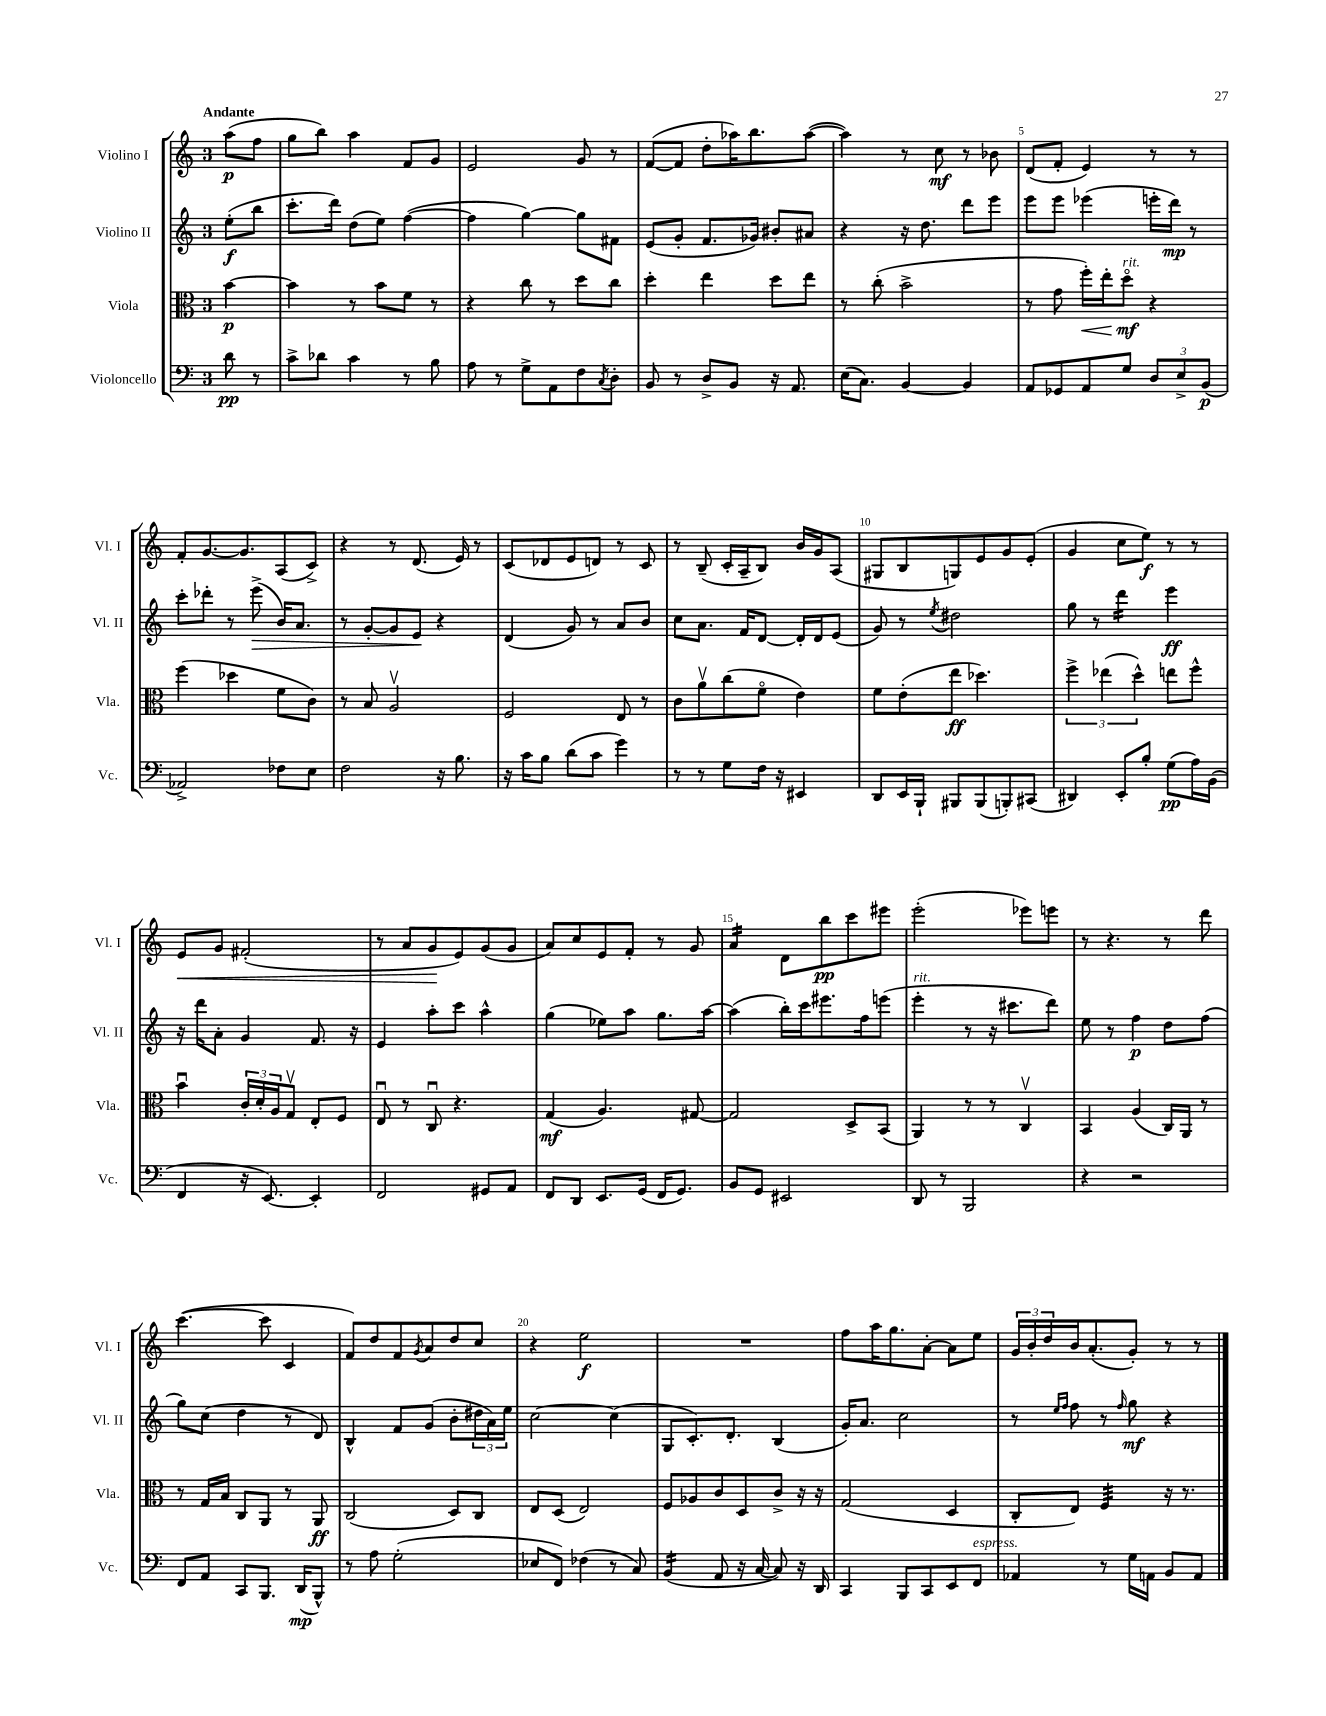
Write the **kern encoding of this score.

**kern	**kern	**kern	**kern
*staff4	*staff3	*staff2	*staff1
*clefF4	*clefC3	*clefG2	*clefG2
*k[]	*k[]	*k[]	*k[]
*M3/4	*M3/4	*M3/4	*M3/4
8d	[4b	(8ee'	(8aa
8r	.	8bb	8ff
=	=	=	=
8c^	4b]	8.ccc'	8gg
8d-	.	.	8bb)
.	.	16ddd)	.
4c	8r	(8dd	4aa
.	8b	8ee)	.
8r	8f	([4ff	8f
8B	8r	.	8g
=	=	=	=
8A	4r	4ff]	2e
8r	.	.	.
8G^	8cc	[4gg)	.
8AA	8r	.	.
8F	8dd	8gg]	8g
8qC	.	.	.
8D'	8cc	8f#	8r
=	=	=	=
8BB	4dd'	(8e	([8f
8r	.	8g'	8f]
8D^	4ee	8.f	8dd'
8BB	.	.	16aa-)
.	.	16g-)	8.bb
16r	8dd	8b#'	.
8.AA	.	.	.
.	8ee	8a#	([8aa-
=	=	=	=
(16E	8r	4r	4aa-])
8.C)	.	.	.
.	(8cc'	.	.
[4BB	2b^	16r	8r
.	.	8.dd	.
.	.	.	8cc
4BB]	.	8ddd	8r
.	.	8eee	8b-
=	=	=	=
8AA	8r	8eee	(8d
8GG-	8g	8eee	8f'
8AA	16ff')	(4eee-	4e)
.	16ee'	.	.
8G	8ddo	.	.
12D	4r	16eee'	8r
.	.	16ddd)	.
12E^	.	.	.
.	.	8r	8r
(12BB	.	.	.
=	=	=	=
2AA-^)	(4ff	8ccc'	8f'
.	.	8ddd-'	[8.g
.	4dd-	8r	.
.	.	.	8.g]
.	.	(8eee^	.
8F-	8f	16b)	(8A
.	.	8.a	.
8E	8c)	.	8c^)
=	=	=	=
2F	8r	8r	4r
.	8B	[8g'	.
.	2Av	8g]	8r
.	.	8e	(8.d
16r	.	4r	.
8.B	.	.	16e)
.	.	.	8r
=	=	=	=
16r	2F	(4d	(8c
16c	.	.	.
8B	.	.	8d-
(8d	.	8g)	8e
8c	.	8r	8d)
4g)	8E	8a	8r
.	8r	8b	8c
=	=	=	=
8r	8c	8cc	8r
8r	8av	8.a	(8B~
8G	(8cc	.	16c'
.	.	16f	16A~
16F	8fo	[8d	8B)
16r	.	.	.
4EE#	4e)	16d']	16b
.	.	16d	16g
.	.	(8e	(8A
=	=	=	=
8DD	8f	8g)	8G#
16EE	(8e'	8r	8B
16BBB`	.	.	.
.	.	8qee	.
8BBB#	8ee	2dd#	8G)
(8BBB#	4.dd-)	.	8e
8BBB')	.	.	8g
(8CC#	.	.	(8e'
=	=	=	=
4DD#)	6ff^	8gg	4g
.	.	8r	.
.	(6ee-	.	.
8EE'	.	4ddd	8cc
.	6dd^^)	.	.
8B'	.	.	8ee)
(8G	8ee	4eee	8r
16A)	8ff^^	.	8r
(16BB	.	.	.
=	=	=	=
4FF	4bu	16r	8e
.	.	16ddd	.
.	.	8a'	8g
16r	24c'	4g	(2f#'
.	24d'	.	.
[8.EE)	.	.	.
.	24A	.	.
.	8Gv	.	.
4EE']	8E'	8.f	.
.	8F	.	.
.	.	16r	.
=	=	=	=
2FF	8Eu	4e	8r
.	8r	.	8a
.	8Cu	8aa'	8g
.	4.r	8ccc	8e)
8GG#	.	4aa^^	(8g
8AA	.	.	8g
=	=	=	=
8FF	(4G	(4gg	8a)
8DD	.	.	8cc
8.EE	4.A)	8ee-)	8e
.	.	8aa	8f'
(16GG	.	.	.
16FF	.	8.gg	8r
8.GG)	.	.	.
.	[8G#	.	8g
.	.	[16aa	.
=	=	=	=
8BB	2G#]	(4aa]	4a
8GG	.	.	.
2EE#	.	16bb')	8d
.	.	16ccc	.
.	.	8.eee#	8bb
.	8D^	.	8ccc
.	.	16ff	.
.	(8BB	(8eee	8eee#
=	=	=	=
8DD	4AA)	4eee'	(2eee'
8r	.	.	.
2BBB	8r	8r	.
.	8r	16r	.
.	.	8.ccc#	.
.	4Cv	.	8eee-)
.	.	8ddd)	8eee
=	=	=	=
4r	4BB	8ee	8r
.	.	8r	4.r
2r	(4A	4ff	.
.	16C)	8dd	8r
.	16AA	.	.
.	8r	(8ff	8ddd
=	=	=	=
8FF	8r	8gg)	([4.ccc
8AA	16G	(8cc	.
.	16B	.	.
8CC	8C	4dd	.
8.BBB	8AA	.	8ccc]
.	8r	8r	4c
(16DD	.	.	.
8BBB^^)	8AA	8d)	.
=	=	=	=
8r	(2C	4B^^	8f)
8A	.	.	8dd
(2G'	.	8f	8f
.	.	.	8qg
.	.	(8g	8a
.	8D)	8b'	8dd
.	8C	24dd#	8cc
.	.	24a)	.
.	.	24ee	.
=	=	=	=
8E-	8E	[2cc	4r
8FF)	(8D	.	.
(4F-	2E)	.	2ee
8r	.	(4cc]	.
8C)	.	.	.
=	=	=	=
(4BB	8F	8G	2.r
.	8A-	8.c')	.
8AA	8c	.	.
.	.	8.d'	.
16r	8D	.	.
[16C	.	.	.
8C])	8c^	(4B	.
16r	16r	.	.
16DD	16r	.	.
=	=	=	=
4CC	(2G	16g')	8ff
.	.	8.a	.
.	.	.	16aa
.	.	.	8.gg
8BBB	.	2cc	.
8CC	.	.	[8a'
8EE	4D	.	8a]
8FF	.	.	8ee
=	=	=	=
4AA-	8C'	8r	24g
.	.	.	24b'
.	.	.	24dd
.	.	16qqee	.
.	.	16qqff	.
.	8E)	8ff	16b
.	.	.	(8.a'
8r	4F	8r	.
.	.	16qqff	.
16G	.	8gg	8g')
16AA	.	.	.
8BB	16r	4r	8r
.	8.r	.	.
8AA	.	.	8r
==	==	==	==
*-	*-	*-	*-
